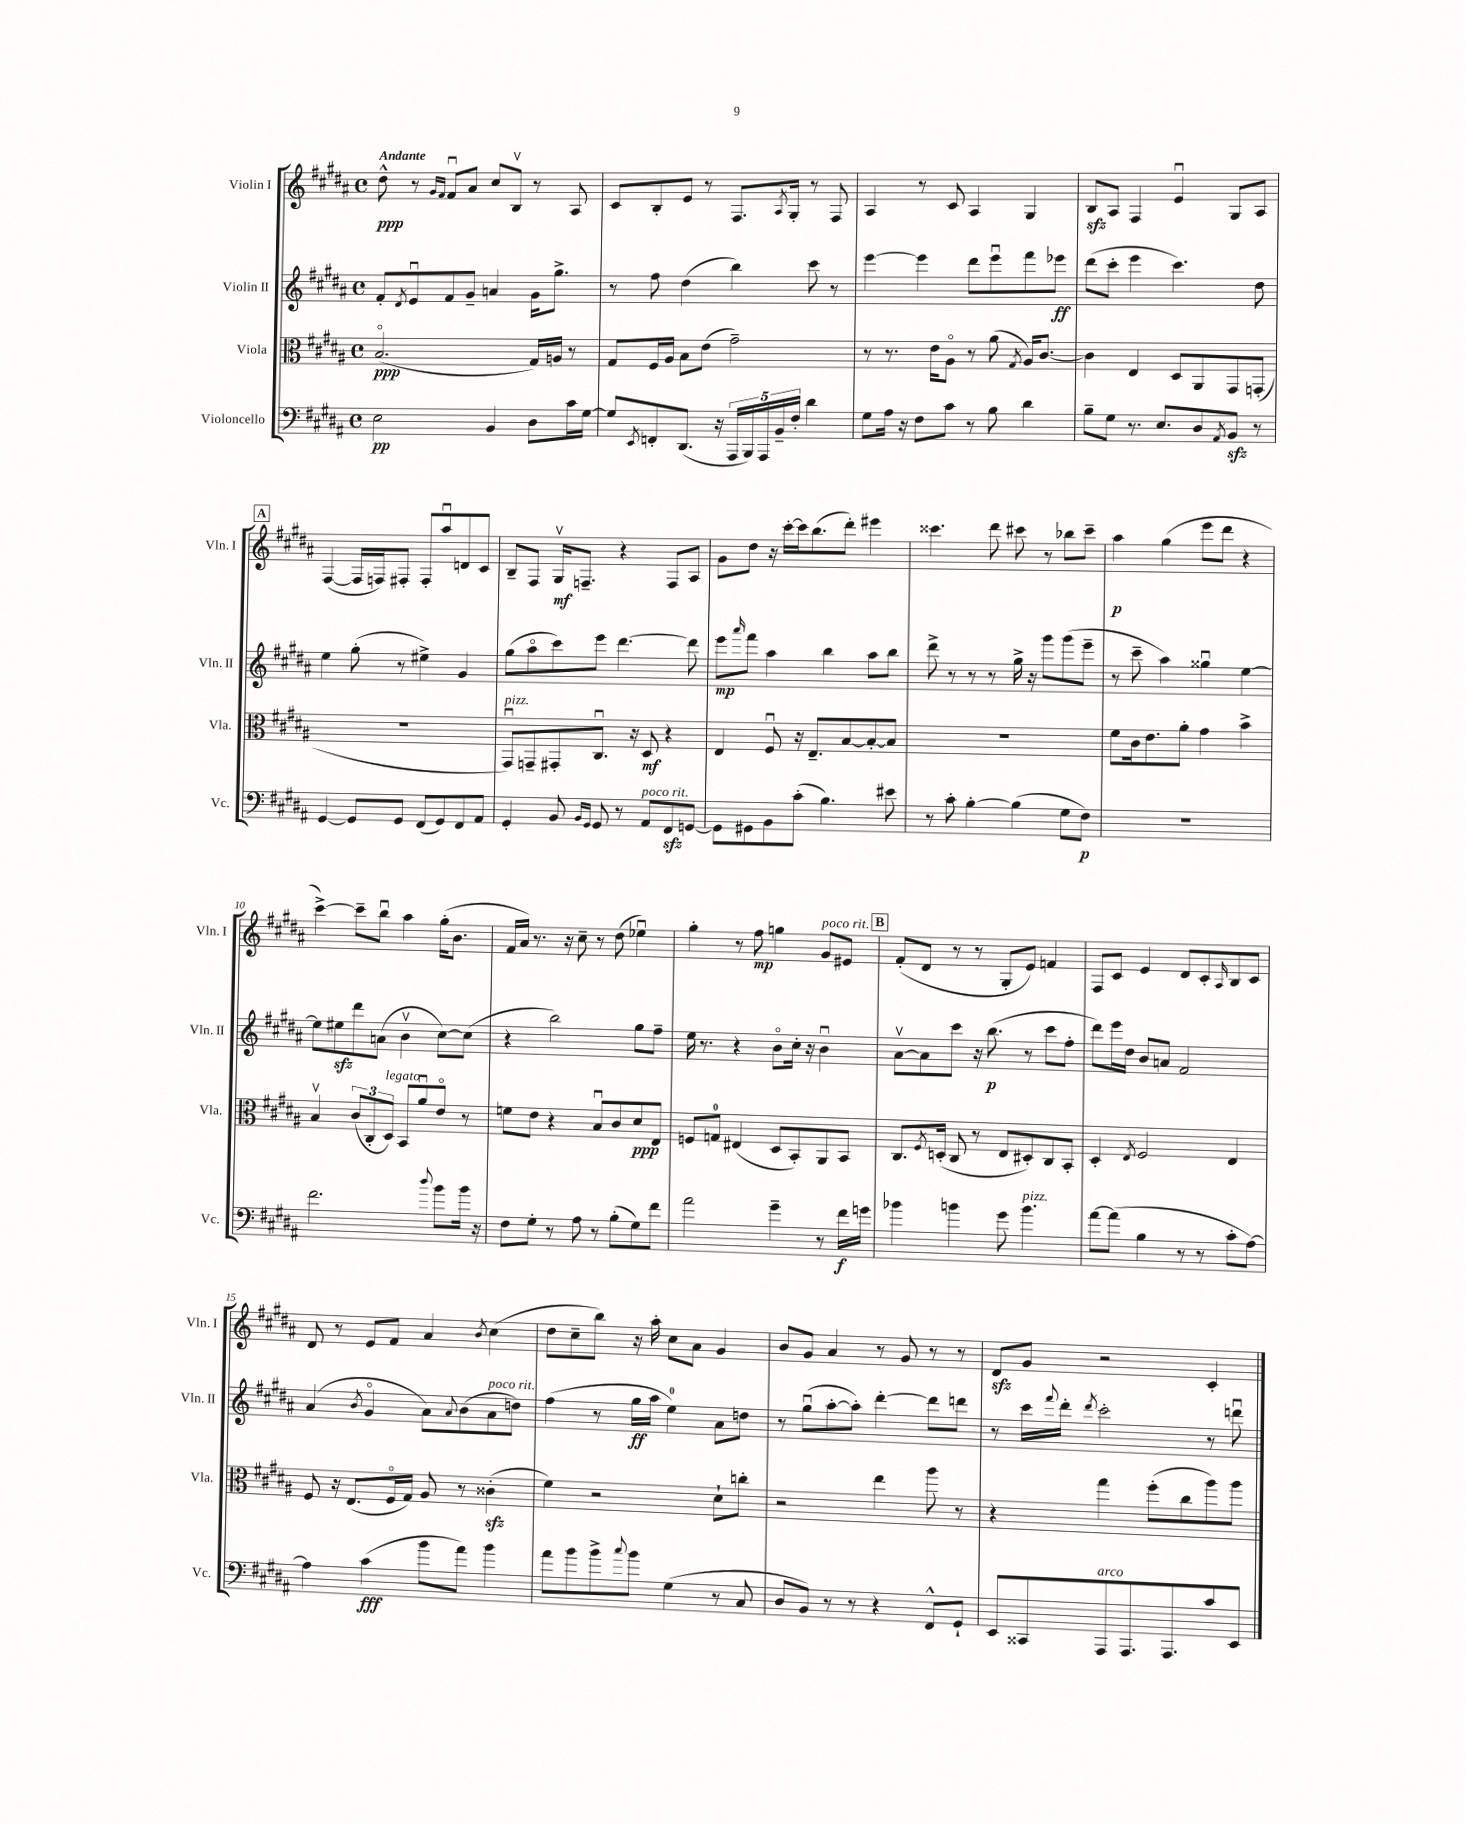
<<
\new StaffGroup <<
\new Staff = "s0" \with { instrumentName = "Violin I" shortInstrumentName = "Vln. I" } {
    \clef treble \key b \major \defaultTimeSignature \time 4/4 \tempo "Andante"
    dis''8-^\ppp r8 \grace { gis'16 fis'16 } fis'8\downbow ais'8 cis''8 b8\upbow r8 ais8 |
    cis'8 b8-. e'8 r8 fis8. \acciaccatura { ais8 } gis16-. r8 fis8 |
    ais4 r8 cis'8 ais4 gis4 |
    b8\sfz ais8 fis4 e'4\downbow gis8 ais8 |
    \mark \markup { \box "A" } fis4~( fis16 f16) fis8-. fis8-. ais''8\downbow d'8 cis'8 |
    b8-- fis8 gis16\upbow\mf f8.-- r4 f8 ais8 |
    gis'8 dis''8 r16 cis'''16~-. cis'''16 b''8.( dis'''8-.) eis'''4 |
    cisis'''4. dis'''8 cis'''8 r8 bes''8 cis'''8-- |
    ais''4\p gis''4( e'''8 dis'''8 r4 |
    cis'''4~->) cis'''8-- b''8\downbow ais''4 gis''16-.( b'8. |
    fis'16 ais'16) r8. r16 cis''8-- r8 dis''8( ees''4\downbow) |
    gis''4-. r8 fis''8\mp g''4 gis'8^\markup { \italic "poco rit." } eis'8 |
    \mark \markup { \box "B" } fis'8-.( dis'8 r8 r8 gis8-. e'8) f'4 |
    fis8 cis'8 e'4 dis'8 cis'8-. \grace { ais16 } b8 cis'8 |
    dis'8 r8 e'8 fis'8 ais'4 \acciaccatura { b'8 } cis''4( |
    dis''8 cis''8-- b''8) r16 ais''16-. cis''8 ais'8 gis'4 |
    b'8 gis'8 ais'4 r8 gis'8 r8 r8 |
    dis'8\sfz gis'8 r2 cis'4-. \bar "|." |
}
\new Staff = "s1" \with { instrumentName = "Violin II" shortInstrumentName = "Vln. II" } {
    \clef treble \key b \major \defaultTimeSignature \time 4/4
    fis'8-. \acciaccatura { dis'8 } e'8\downbow fis'8 gis'8-- a'4 gis'16 gis''8.-> |
    r8 fis''8 dis''4( b''4) cis'''8 r8 |
    e'''4~ e'''4 dis'''8 e'''8\downbow fis'''8 ees'''8\ff |
    dis'''8( cis'''8-. e'''4 cis'''4.) dis''8 |
    \mark \markup { \box "A" } e''4 gis''8-.( r8 eis''4->) gis'4 |
    gis''8( ais''8\flageolet cis'''8) e'''8 dis'''4.~ dis'''8 |
    e'''8\mp \grace { ais'''16 } fis'''8 ais''4 b''4 ais''8 b''8 |
    dis'''8-> r8 r8 r8 gis''16-> r16 gis'''8 gis'''8( e'''8-- |
    r8 cis'''8-- ais''4) gisis''4\downbow e''4~ |
    e''8 eis''8\sfz dis'''8 a'8( b'4\upbow cis''8~) cis''8( |
    r4 b''2) gis''8 fis''8-- |
    e''16 r8. r4 b'8\flageolet cis''16-. r16 b'4\downbow |
    \mark \markup { \box "B" } ais'8~\upbow ais'8 cis'''8 r16 b''8.\p( r8 cis'''8 fis''8-. |
    dis'''8) e'''16 dis''16 b'8 a'8 fis'2 |
    ais'4( \acciaccatura { b'8 } gis'4\flageolet ais'8) \appoggiatura { ais'8 } b'8( ais'8^\markup { \italic "poco rit." } d''8) |
    fis''4( r8 gis''16\ff ais''16 e''4-0) ais'8 d''8 |
    r8 gis''8\downbow( ais''8~-. ais''8-.) dis'''4~-. dis'''8 d'''8 |
    r8 cis'''16 \appoggiatura { fis'''8 } dis'''16-. \acciaccatura { dis'''8 } cis'''2-. r8 d'''8\downbow \bar "|." |
}
\new Staff = "s2" \with { instrumentName = "Viola" shortInstrumentName = "Vla." } {
    \clef alto \key b \major \defaultTimeSignature \time 4/4
    b2.\flageolet\ppp( gis16) a16 r8 |
    gis8 fis16 ais16 b8 e'8( gis'2--) |
    r8 r8. e'16 ais8\flageolet r8 ais'8( \acciaccatura { gis8 } ais16) cis'8.~ |
    cis'4 e4 dis8 ais,8 gis,8 g,8-.( |
    \mark \markup { \box "A" } R1 |
    gis,8\downbow^\markup { \italic "pizz." }) g,8-- gis,8-. cis8.\downbow r16 dis8\mf r4 |
    e4 fis8\downbow r16 e8.-- b8~ b8~-. b8 |
    R1 |
    fis'8 cis'16 e'8. ais'8-. gis'4 b'4-> |
    b4\upbow \tuplet 3/2 { cis'8( cis8-. dis8^\markup { \italic "legato" }) } b,8 ais'8\downbow e'8\flageolet r8 |
    f'8 e'8 r4 b8\downbow cis'8 dis'8\ppp e8 |
    f8 g8-0 eis4( dis8 b,8-.) ais,8 b,8 |
    \mark \markup { \box "B" } cis8. \acciaccatura { fis8 } d16-.( cis8 r8 e8 dis8-.) cis8 b,8-. |
    dis4-. \acciaccatura { e8 } fis2 e4 |
    fis8 r16 e8.( fis16\flageolet gis16) ais8 r8 cisis'4-.\sfz( |
    fis'4) r2 dis'8-! c''8-. |
    r2 e''4 ais''8 r8 |
    r4 gis''4 fis''8-.( cis''8 ais''8) ais''8 \bar "|." |
}
\new Staff = "s3" \with { instrumentName = "Violoncello" shortInstrumentName = "Vc." } {
    \clef bass \key b \major \defaultTimeSignature \time 4/4
    e2\pp b,4 dis8 cis'16 gis16~ |
    gis8 \acciaccatura { e,8 } f,8-. dis,8.( r16 \tuplet 5/4 { ais,,16 b,,16) ais,,16 b,16-- fis16-. } dis'4 |
    gis8 ais16 r16 fis8 cis'8 r8 b8 dis'4 |
    b8-- gis8 r8. e8. dis8 \acciaccatura { ais,8 } b,8\sfz r8 |
    \mark \markup { \box "A" } gis,4~ gis,8 gis,8 fis,8( gis,8) fis,8 ais,8 |
    gis,4-. b,8 \grace { b,16 gis,16 } gis,8 r8 ais,8^\markup { \italic "poco rit." } fis,8\sfz g,8~ |
    g,8 gis,8 b,8 cis'8-.( b4.) eis'8 |
    r8 cis'8-. b4~-. b4( gis8 fis8\p) |
    R1 |
    fis'2. \appoggiatura { dis''8 } b'8 b'16 r16 |
    fis8 gis8-. r8 ais8 r8 b8-.( gis8) fis'8 |
    ais'2 gis'4-- r8 fis'16\f g'16 |
    \mark \markup { \box "B" } bes'4 b'4 gis'8 b'4.^\markup { \italic "pizz." } |
    ais'8~ ais'8( b4 r8 r8 cis'8-. ais8~) |
    ais4 cis'4\fff( b'8 ais'8) b'4 |
    ais'8 b'8 b'8-> \appoggiatura { cis''8 } b'8 gis4( r8 cis8 |
    dis8 b,8) r8 r8 r4 fis,8-^ gis,8-! |
    e,8 cisis,8 ais,,8^\markup { \italic "arco" } ais,,8. ais,,8. cis'8 e,8 \bar "|." |
}
>>
>>
